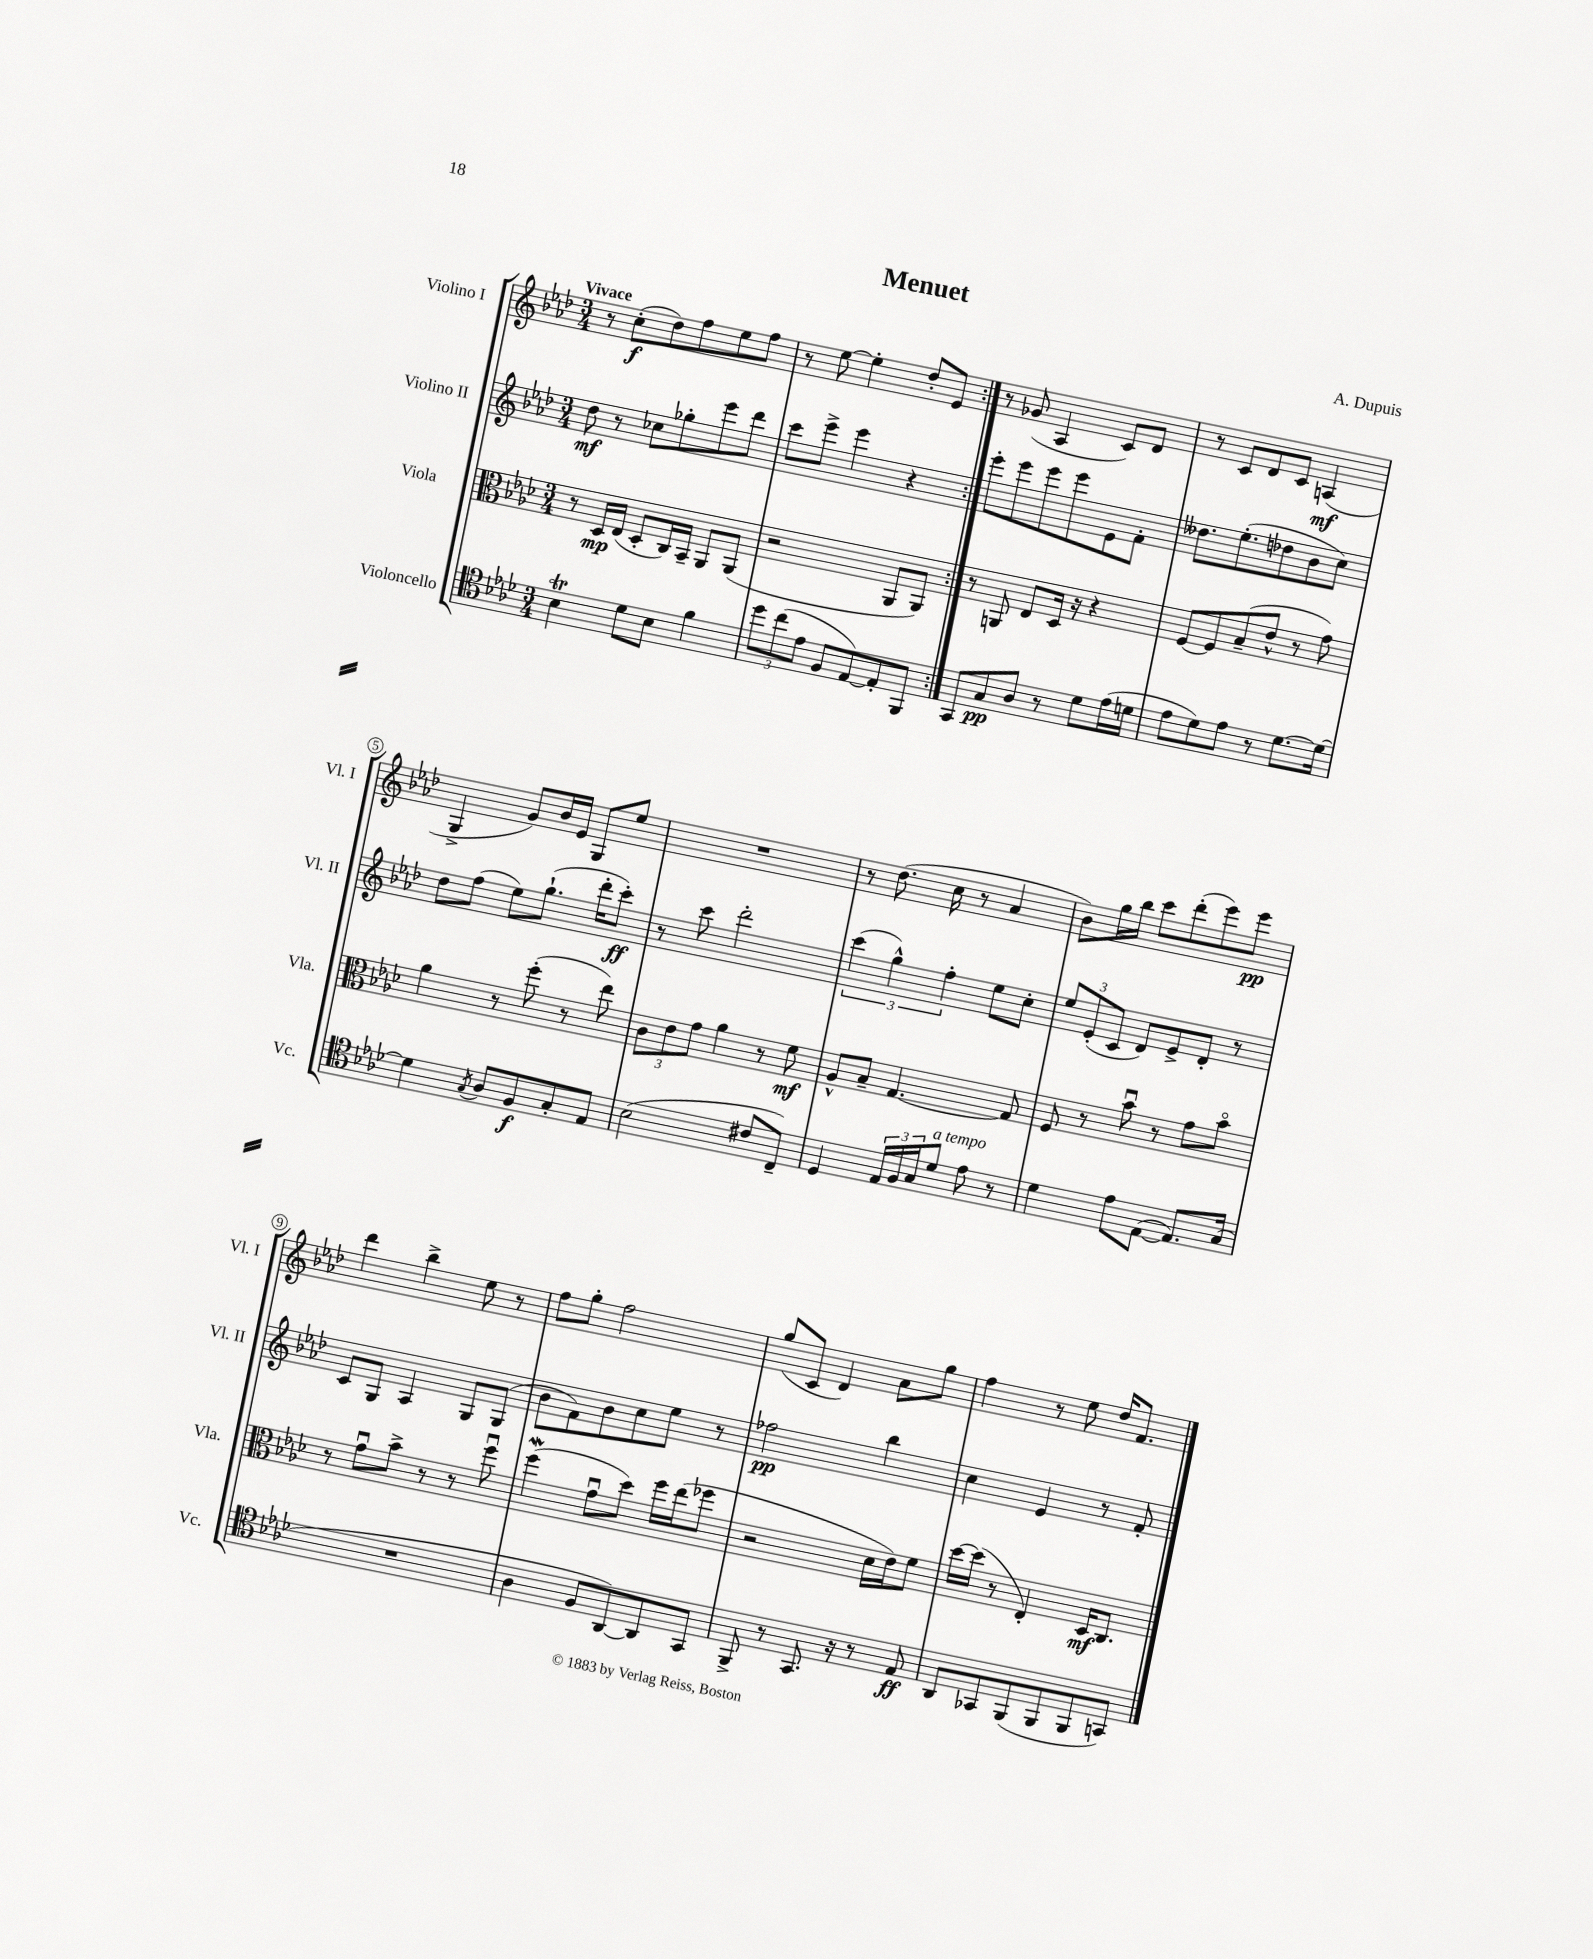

**kern	**kern	**kern	**kern
*staff4	*staff3	*staff2	*staff1
*clefC4	*clefC3	*clefG2	*clefG2
*k[b-e-a-d-]	*k[b-e-a-d-]	*k[b-e-a-d-]	*k[b-e-a-d-]
*M3/4	*M3/4	*M3/4	*M3/4
4B-	8r	8dd-	8r
.	16D-	8r	(8cc'
.	(16E-	.	.
8d-	8D-'	8cc-	8dd-)
8B-	16C)	8gg-'	8ff
.	16BB-~	.	.
4f	8AA-	8eee-	8ee-
.	(8AA-	8ddd-	8ff
=	=	=	=
12dd-	2r	8ccc	8r
(12cc	.	.	.
.	.	8eee-^	[8ee-
12e-	.	.	.
8F	.	4eee-	4ee-']
[8E-)	.	.	.
8E-']	8AA-	4r	8dd-'
8FF	8AA-)	.	8e-
=:|!	=:|!	=:|!	=:|!
8GG	8r	8eee-'	8r
8G	8AA	8eee-	(8g-
8A-	8E-	8eee-	4A-
8r	16D-	8eee-	.
.	16r	.	.
8d-	4r	8e-	8c)
(16e-	.	8f'	8d-
16d	.	.	.
=	=	=	=
8e-	[8F	8.dd--	8r
8d-)	8F]	.	8c
.	.	(8.ee-'	.
8e-	(8B-~	.	8d-
8r	8e-^^	8dd-	8c
[8.d-	8r	8b-	(4A
.	8g)	8cc)	.
16d-_	.	.	.
=	=	=	=
4d-]	4a-	8dd-	4G^
.	.	(8ff	.
8qG	.	.	.
8A-	8r	8ee-)	8g)
8F	(8ff'	(8.gg`	16b-
.	.	.	16e-
8G'	8r	.	8G
.	.	16ddd-'	.
8E-	8ee-)	8ccc')	8ee-
=	=	=	=
(2B-	12c	8r	2.r
.	12e-	.	.
.	.	8ccc	.
.	12g	.	.
.	4a-	2ddd-'	.
8c#	8r	.	.
8C~)	8f	.	.
=	=	=	=
4D-	8A-^^	(6ccc	8r
.	8B-~	.	(8.dd-
.	.	6gg^^)	.
24E-	[4.G	.	.
24F	.	.	.
.	.	.	16cc
24G	.	6ff'	.
8d-	.	.	8r
8e-	.	8ee-	4a-
8r	8G]	8cc'	.
=	=	=	=
4d-	8F	12ee-	8b-)
.	.	(12e-'	.
.	8r	.	16gg
.	.	12c	.
.	.	.	16bb-
8e-	8b-u	8d-)	8ccc
([8E-	8r	8e-^	(8ddd-'
8.E-])	8g	8d-'	8eee-)
.	8b-o	8r	8eee-
(16G	.	.	.
=	=	=	=
2.r	8r	8c	4ddd-
.	8gu	8G	.
.	8b-^	4A-	4bb-^
.	8r	.	.
.	8r	8G	8ee-
.	8ffu	(8G	8r
=	=	=	=
4A-	(4ff	8b-	8ff
.	.	8f)	8gg'
8F	8gu	8b-	2ff
[8AA-)	8dd-)	8cc	.
8AA-]	16ff	8ee-	.
.	(16ee-	.	.
8GG	8ff-	8r	.
=	=	=	=
8FF^	2r	2ff-	(8gg
8r	.	.	8c
8.GG	.	.	4d-)
16r	.	.	.
8r	16d-	4bb-	8a-
.	16e-)	.	.
8E-	8f	.	8gg
=	=	=	=
8AA-	[16dd-	4cc	4ff
.	(16dd-]	.	.
8GG-	8r	.	.
(8FF	4E-')	4e-	8r
8FF	.	.	8ee-
8FF	16D-	8r	16dd-
.	8.C	.	8.f
8GG)	.	8f'	.
==	==	==	==
*-	*-	*-	*-
